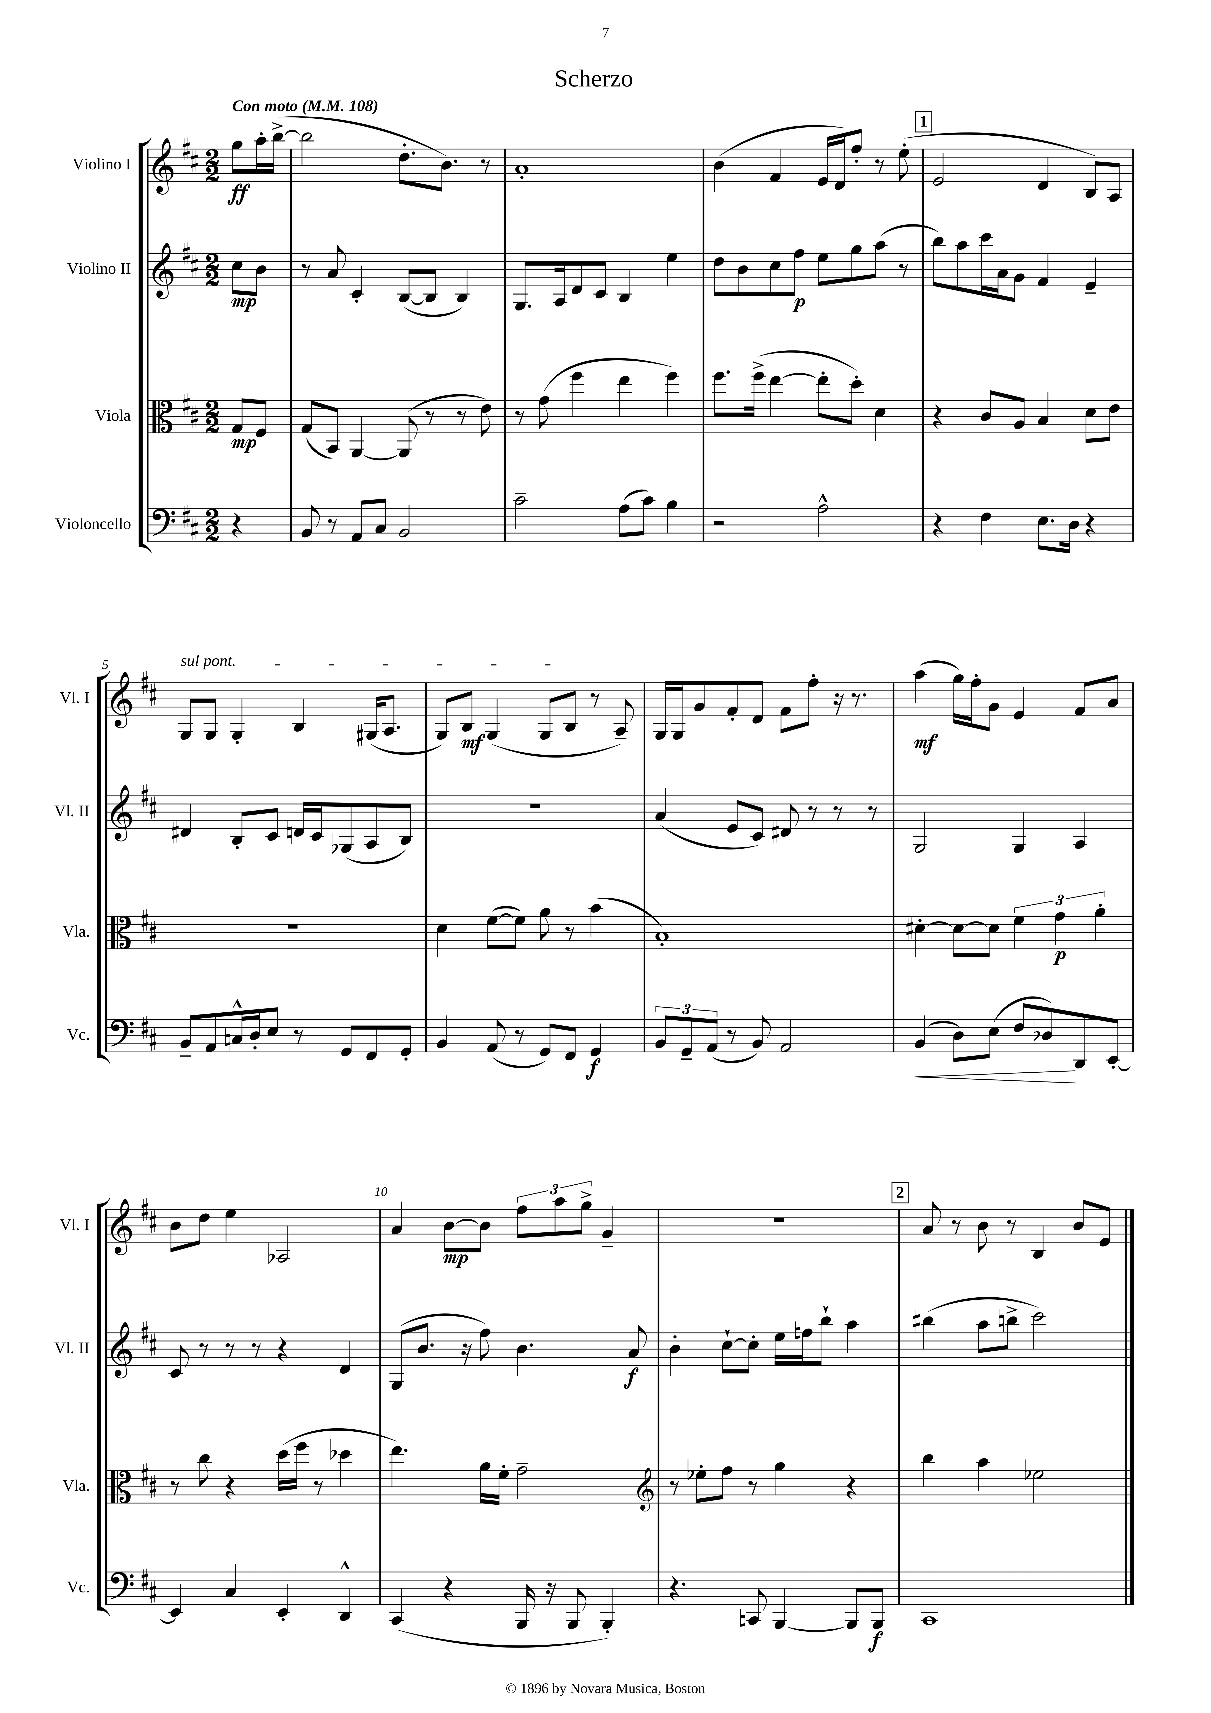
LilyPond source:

\header { title = "Scherzo" }
<<
\new StaffGroup <<
\new Staff = "s0" \with { instrumentName = "Violino I" shortInstrumentName = "Vl. I" } {
    \clef treble \key d \major \numericTimeSignature \time 2/2 \partial 4 \tempo "Con moto" 4 = 108
    g''8\ff a''16-. b''16~->( |
    b''2 d''8.-. b'8.) r8 |
    a'1-. |
    b'4( fis'4 e'16 d'16) fis''8-. r8 e''8-.( |
    \mark \markup { \box "1" } e'2 d'4 b8) a8 |
    \once \override TextSpanner.bound-details.left.text = \markup { \italic "sul pont." } g8\startTextSpan g8 g4-. b4 gis16( a8. |
    g8) b8\mf g4( g8 b8\stopTextSpan r8 a8--) |
    g16 g16 g'8 fis'8-. d'8 fis'8 fis''8-. r16 r8. |
    a''4\mf( g''16) fis''16-. g'8 e'4 fis'8 a'8 |
    b'8 d''8 e''4 aes2 |
    a'4 b'8~\mp b'8 \tuplet 3/2 { fis''8 a''8 g''8-> } g'4-- |
    R1 |
    \mark \markup { \box "2" } a'8 r8 b'8 r8 b4 b'8 e'8 \bar "|." |
}
\new Staff = "s1" \with { instrumentName = "Violino II" shortInstrumentName = "Vl. II" } {
    \clef treble \key d \major \numericTimeSignature \time 2/2 \partial 4
    cis''8\mp b'8 |
    r8 a'8 cis'4-. b8~( b8 b4) |
    g8. a16 d'8 cis'8 b4 e''4 |
    d''8 b'8 cis''8 fis''8\p e''8 g''8 a''8( r8 |
    \mark \markup { \box "1" } b''8) a''8 cis'''16 a'16 g'8 fis'4 e'4-- |
    dis'4 b8-. cis'8 d'16 cis'16 ges8( a8 b8) |
    R1 |
    a'4( e'8 cis'8) dis'8 r8 r8 r8 |
    g2 g4 a4 |
    cis'8 r8 r8 r8 r4 d'4 |
    g8( b'8. r16 fis''8) b'4. a'8\f |
    b'4-. cis''8~-! cis''8-. e''16 f''16 b''8-! a''4 |
    \mark \markup { \box "2" } bis''4( a''8 b''8-> cis'''2) \bar "|." |
}
\new Staff = "s2" \with { instrumentName = "Viola" shortInstrumentName = "Vla." } {
    \clef alto \key d \major \numericTimeSignature \time 2/2 \partial 4
    g8\mp fis8 |
    g8( b,8) a,4~ a,8( r8 r8 e'8) |
    r8 g'8( fis''4 e''4 fis''4) |
    fis''8. fis''16->( e''4~ e''8-. d''8-.) d'4 |
    \mark \markup { \box "1" } r4 cis'8 a8 b4 d'8 e'8 |
    R1 |
    d'4 fis'8~( fis'8) a'8 r8 b'4( |
    b1-.) |
    dis'4~-. dis'8~ dis'8 \tuplet 3/2 { fis'4 g'4\p a'4-. } |
    r8 cis''8 r4 d''16( fis''16 r8 des''4 |
    e''4.) a'16 fis'16-. g'2-- |
    \clef treble r8 ees''8-. fis''8 r8 g''4 r4 |
    \mark \markup { \box "2" } b''4 a''4 ees''2 \bar "|." |
}
\new Staff = "s3" \with { instrumentName = "Violoncello" shortInstrumentName = "Vc." } {
    \clef bass \key d \major \numericTimeSignature \time 2/2 \partial 4
    r4 |
    b,8 r8 a,8 cis8 b,2 |
    cis'2-- a8( cis'8) b4 |
    r2 a2-^ |
    \mark \markup { \box "1" } r4 fis4 e8. d16 r4 |
    b,8-- a,8 c16-^ d16-. e8 r8 g,8 fis,8 g,8-. |
    b,4 a,8( r8 g,8) fis,8 g,4\f |
    \tuplet 3/2 { b,8 g,8-- a,8( } r8 b,8) a,2 |
    b,4\<( d8) e8( fis8 des8\!) d,8 e,8~-. |
    e,4 cis4 e,4-. d,4-^ |
    cis,4( r4 b,,16 r16 b,,8 b,,4-.) |
    r4. c,8 b,,4~ b,,8 b,,8\f |
    \mark \markup { \box "2" } cis,1 \bar "|." |
}
>>
>>
\layout { \context { \Score \override BarNumber.break-visibility = ##(#f #t #t) barNumberVisibility = #(every-nth-bar-number-visible 5) } }
